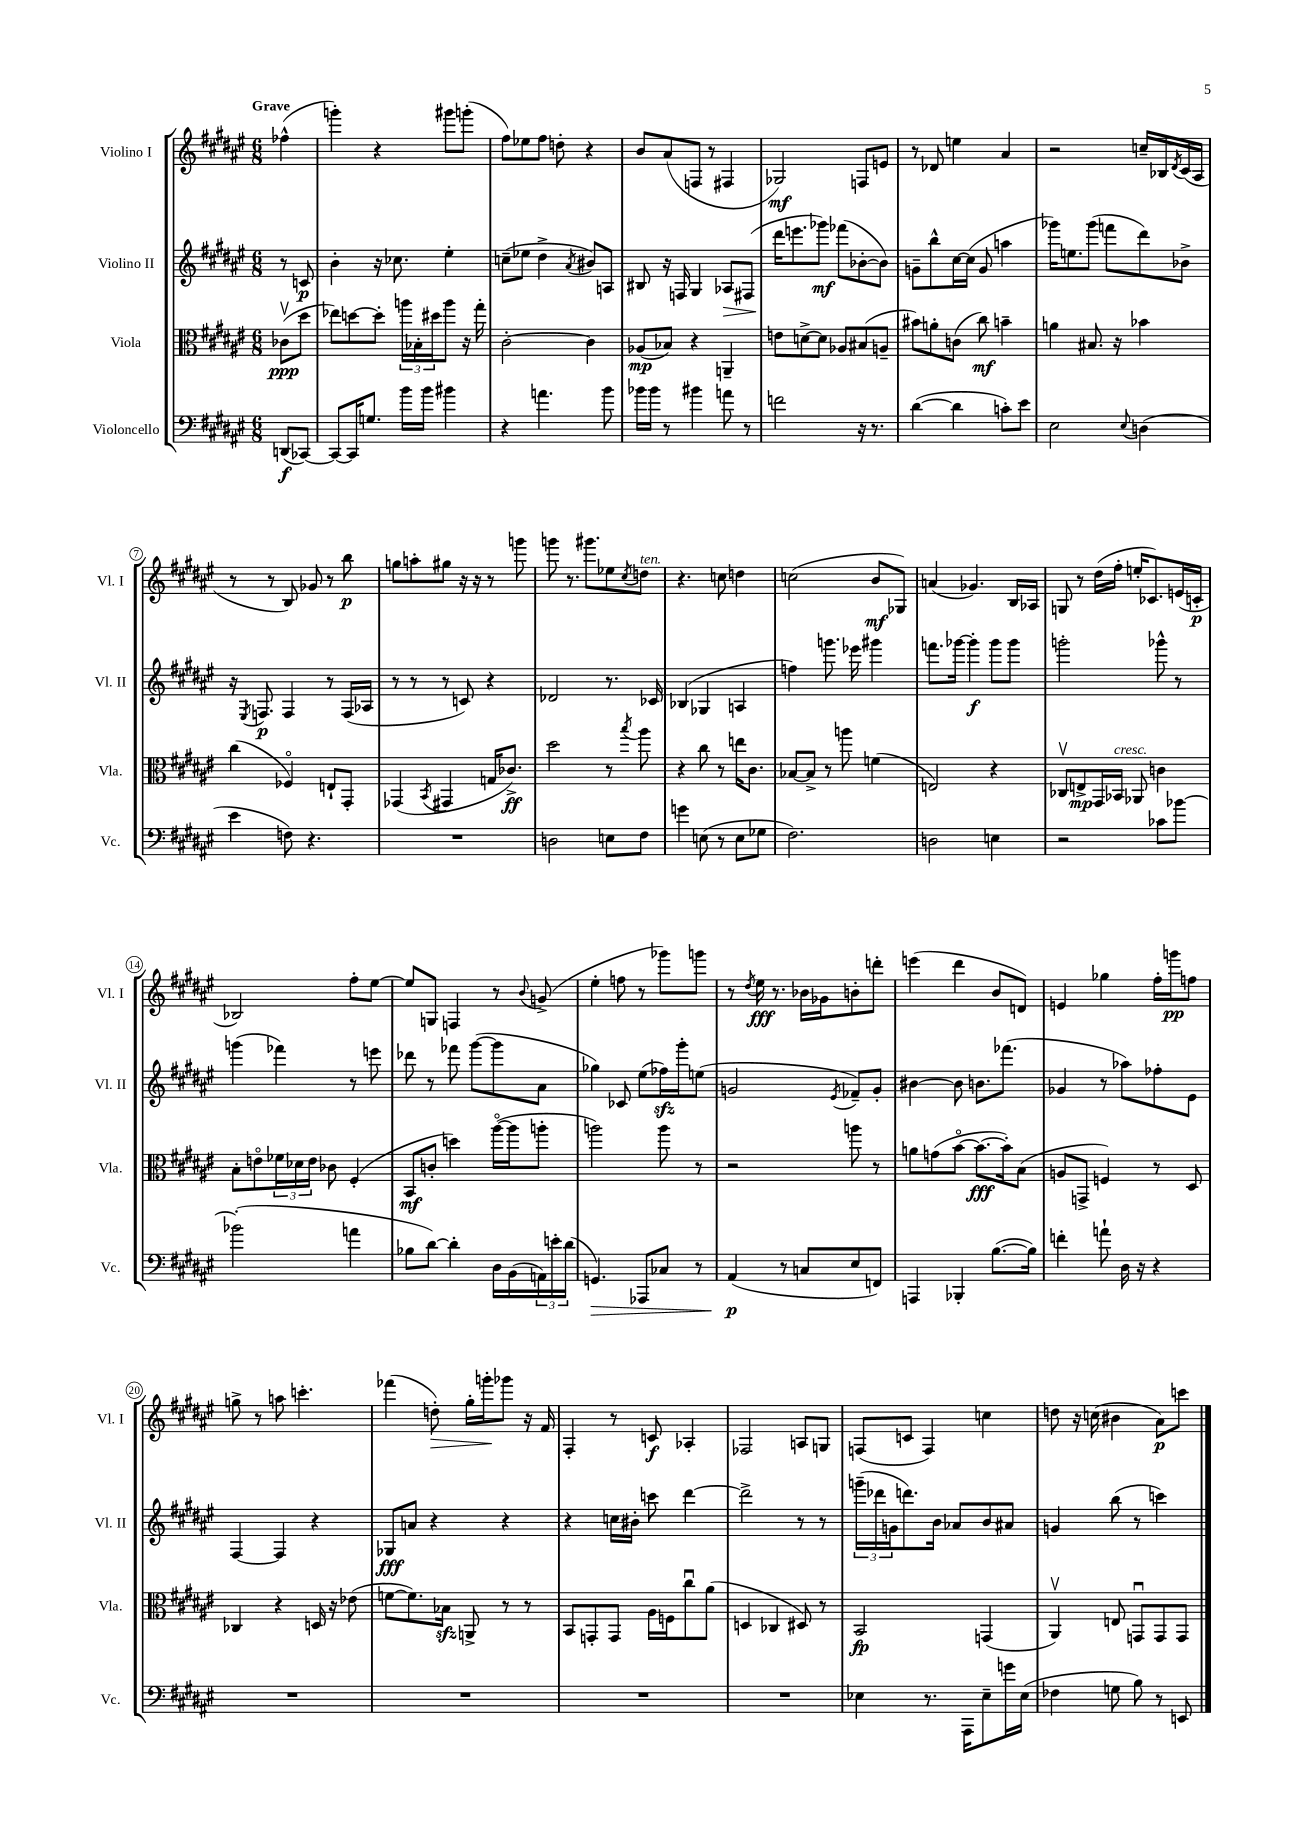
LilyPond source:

<<
\new StaffGroup <<
\new Staff = "s0" \with { instrumentName = "Violino I" shortInstrumentName = "Vl. I" } {
    \clef treble \key fis \major \numericTimeSignature \time 6/8 \partial 4 \tempo "Grave"
    fes''4-^( |
    g'''4-.) r4 gis'''8 g'''8-.( |
    fis''8) ees''8 fis''8 d''8-. r4 |
    b'8 ais'8( f8 r8 fis4 |
    ges2\mf) f8 e'8 |
    r8 des'8 e''4 ais'4 |
    r2 c''16-- bes16 \acciaccatura { dis'8 } cis'16( ais16 |
    r8 r8 b8) ges'8 r8 b''8\p |
    g''8 a''8-. gis''8 r16 r16 r8 g'''8 |
    g'''8 r8. gis'''8. ees''8 \acciaccatura { cis''8 } d''8^\markup { \italic "ten." } |
    r4. c''8 d''4 |
    c''2( b'8\mf ges8) |
    a'4( ges'4.) b16 aes16 |
    g8 r8 dis''16( fis''16-. e''16-. ces'8.) e'16( c'16-.\p |
    bes2) fis''8-. eis''8~ |
    eis''8 g8 f4 r8 \appoggiatura { b'8 } g'8->( |
    eis''4-. f''8 r8 ges'''8) g'''8 |
    r8 \acciaccatura { dis''8 } eis''16\fff r8. bes'16 ges'16 b'8-. d'''8-. |
    e'''4( dis'''4 b'8 d'8) |
    e'4 ges''4 fis''16-. g'''16\pp f''8 |
    g''8-> r8 a''8 c'''4.-. |
    fes'''4( d''8-.\>) gis''16-. g'''16-.\! ges'''8 r16 fis'16 |
    fis4-. r8 c'8\f aes4-. |
    fes2 a8 g8 |
    f8( c'8 f4) c''4 |
    d''8 r16 c''16( bis'4 ais'8\p) c'''8 \bar "|." |
}
\new Staff = "s1" \with { instrumentName = "Violino II" shortInstrumentName = "Vl. II" } {
    \clef treble \key fis \major \numericTimeSignature \time 6/8 \partial 4
    r8 c'8\p |
    b'4-. r16 ces''8. eis''4-. |
    c''8--( ees''8 dis''4-> \acciaccatura { ais'8 } bis'8) a8 |
    bis8 r16 f16 gis4 aes8\> fis8( |
    dis'''16\! e'''8. ges'''8\mf) fes'''8( bes'8~-. bes'8) |
    g'8-- b''8-^ cis''16~ cis''16( g'8 a''4 |
    ges'''16) e''8. ges'''8( f'''8 dis'''8) bes'8-> |
    r16 \acciaccatura { eis8 } f8.\p f4 r8 f16( aes16 |
    r8 r8 r8 c'8) r4 |
    des'2 r8. ces'16 |
    bes4( ges4 a4 |
    f''4) g'''8. ees'''16 gis'''4 |
    f'''8. ges'''16~ ges'''4-.\f ges'''8 ges'''8 |
    g'''2-. ges'''8-^ r8 |
    g'''4( fes'''4) r8 e'''8 |
    des'''8 r8 fes'''8 gis'''8~( gis'''8 ais'8 |
    ges''4) ces'8 eis''8( fes''16\sfz) gis'''16-. e''8( |
    g'2 \acciaccatura { eis'8 } fes'8--) g'8-. |
    bis'4~ bis'8 b'8. fes'''8.( |
    ges'4 r8 aes''8) fes''8-. eis'8 |
    fis4~ fis4 r4 |
    ges8\fff a'8 r4 r4 |
    r4 c''16 bis'16-. c'''8 dis'''4~ |
    dis'''2-> r8 r8 |
    \tuplet 3/2 { g'''16--( des'''16 g'16 } d'''8.) b'16 aes'8 b'8 ais'8 |
    g'4 b''8( r8 c'''4) \bar "|." |
}
\new Staff = "s2" \with { instrumentName = "Viola" shortInstrumentName = "Vla." } {
    \clef alto \key fis \major \numericTimeSignature \time 6/8 \partial 4
    ces'8\upbow\ppp( dis''8 |
    ees''8) d''8~ d''8-. \tuplet 3/2 { a''16 bes16-. dis''16 } a''8 r16 gis''16-. |
    cis'2~-. cis'4 |
    aes8\mp( bes8) r4 a,4-- |
    e'8 d'8~-> d'8 aes8 bis8( a8-- |
    bis'8) a'8-. c'8( cis''8\mf) b'4-- |
    a'4 bis8. r16 bes'4 |
    cis''4( fes4\flageolet) e8-! gis,8-. |
    ges,4( \acciaccatura { b,8 } gis,4 g16 ces'8.->\ff) |
    dis''2 r8 \acciaccatura { b''8 } ais''8 |
    r4 cis''8 r8 e''16 cis'8. |
    bes8~ bes8-> r8 a''8 f'4( |
    e2) r4 |
    ces8\upbow e8->\mp gis,16 bes,16^\markup { \italic "cresc." } aes,8 c'4 |
    b8-. e'8\flageolet \tuplet 3/2 { fes'16 des'16 e'16 } ces'8 fis4-.( |
    b,8\mf c'8-. d''4) ais''16~\flageolet( ais''16 a''8-. |
    a''2) a''8 r8 |
    r2 a''8 r8 |
    a'8 g'8( b'8~\flageolet b'8.~\fff b'16-.) b8( |
    a8 g,8-> f4) r8 dis8 |
    ces4 r4 d16 r16 ees'8( |
    f'8~ f'8.) bes16\sfz a,8-> r8 r8 |
    b,8 g,8-. g,8 ais16 f16 cis''8\downbow ais'8( |
    d4 ces4 dis8) r8 |
    b,2\fp g,4( |
    ais,4\upbow) e8 g,8\downbow g,8 g,8 \bar "|." |
}
\new Staff = "s3" \with { instrumentName = "Violoncello" shortInstrumentName = "Vc." } {
    \clef bass \key fis \major \numericTimeSignature \time 6/8 \partial 4
    d,8\f( ces,8~) |
    ces,8~ ces,16 g8. b'16 b'16 bis'4 |
    r4 a'4. b'8 |
    bes'16 bes'16 r8 bis'4 a'8 r8 |
    f'2 r16 r8. |
    dis'4~( dis'4 c'8-.) eis'8 |
    eis2 \appoggiatura { eis8 } d4( |
    eis'4 f8) r4. |
    R2. |
    d2 e8 fis8 |
    g'4 e8( r8 e8 ges8 |
    fis2.) |
    d2 e4 |
    r2 ces'8 bes'8~ |
    bes'2-.( a'4 |
    bes8 dis'8~) dis'4-. dis16 b,16( \tuplet 3/2 { a,16) e'16-. dis'16( } |
    g,4.\>) aes,,8 ces8 r8 |
    ais,4\p\!( r8 c8 eis8 f,8) |
    a,,4 bes,,4-. b8.~( b16) |
    f'4-. a'8-! dis16 r16 r4 |
    R2. |
    R2. |
    R2. |
    R2. |
    ees4 r8. ais,,16 ees8-- g'16 ees16( |
    fes4 g8 b8) r8 e,8 \bar "|." |
}
>>
>>
\layout { \context { \Score \override BarNumber.stencil = #(make-stencil-circler 0.1 0.3 ly:text-interface::print) } }
